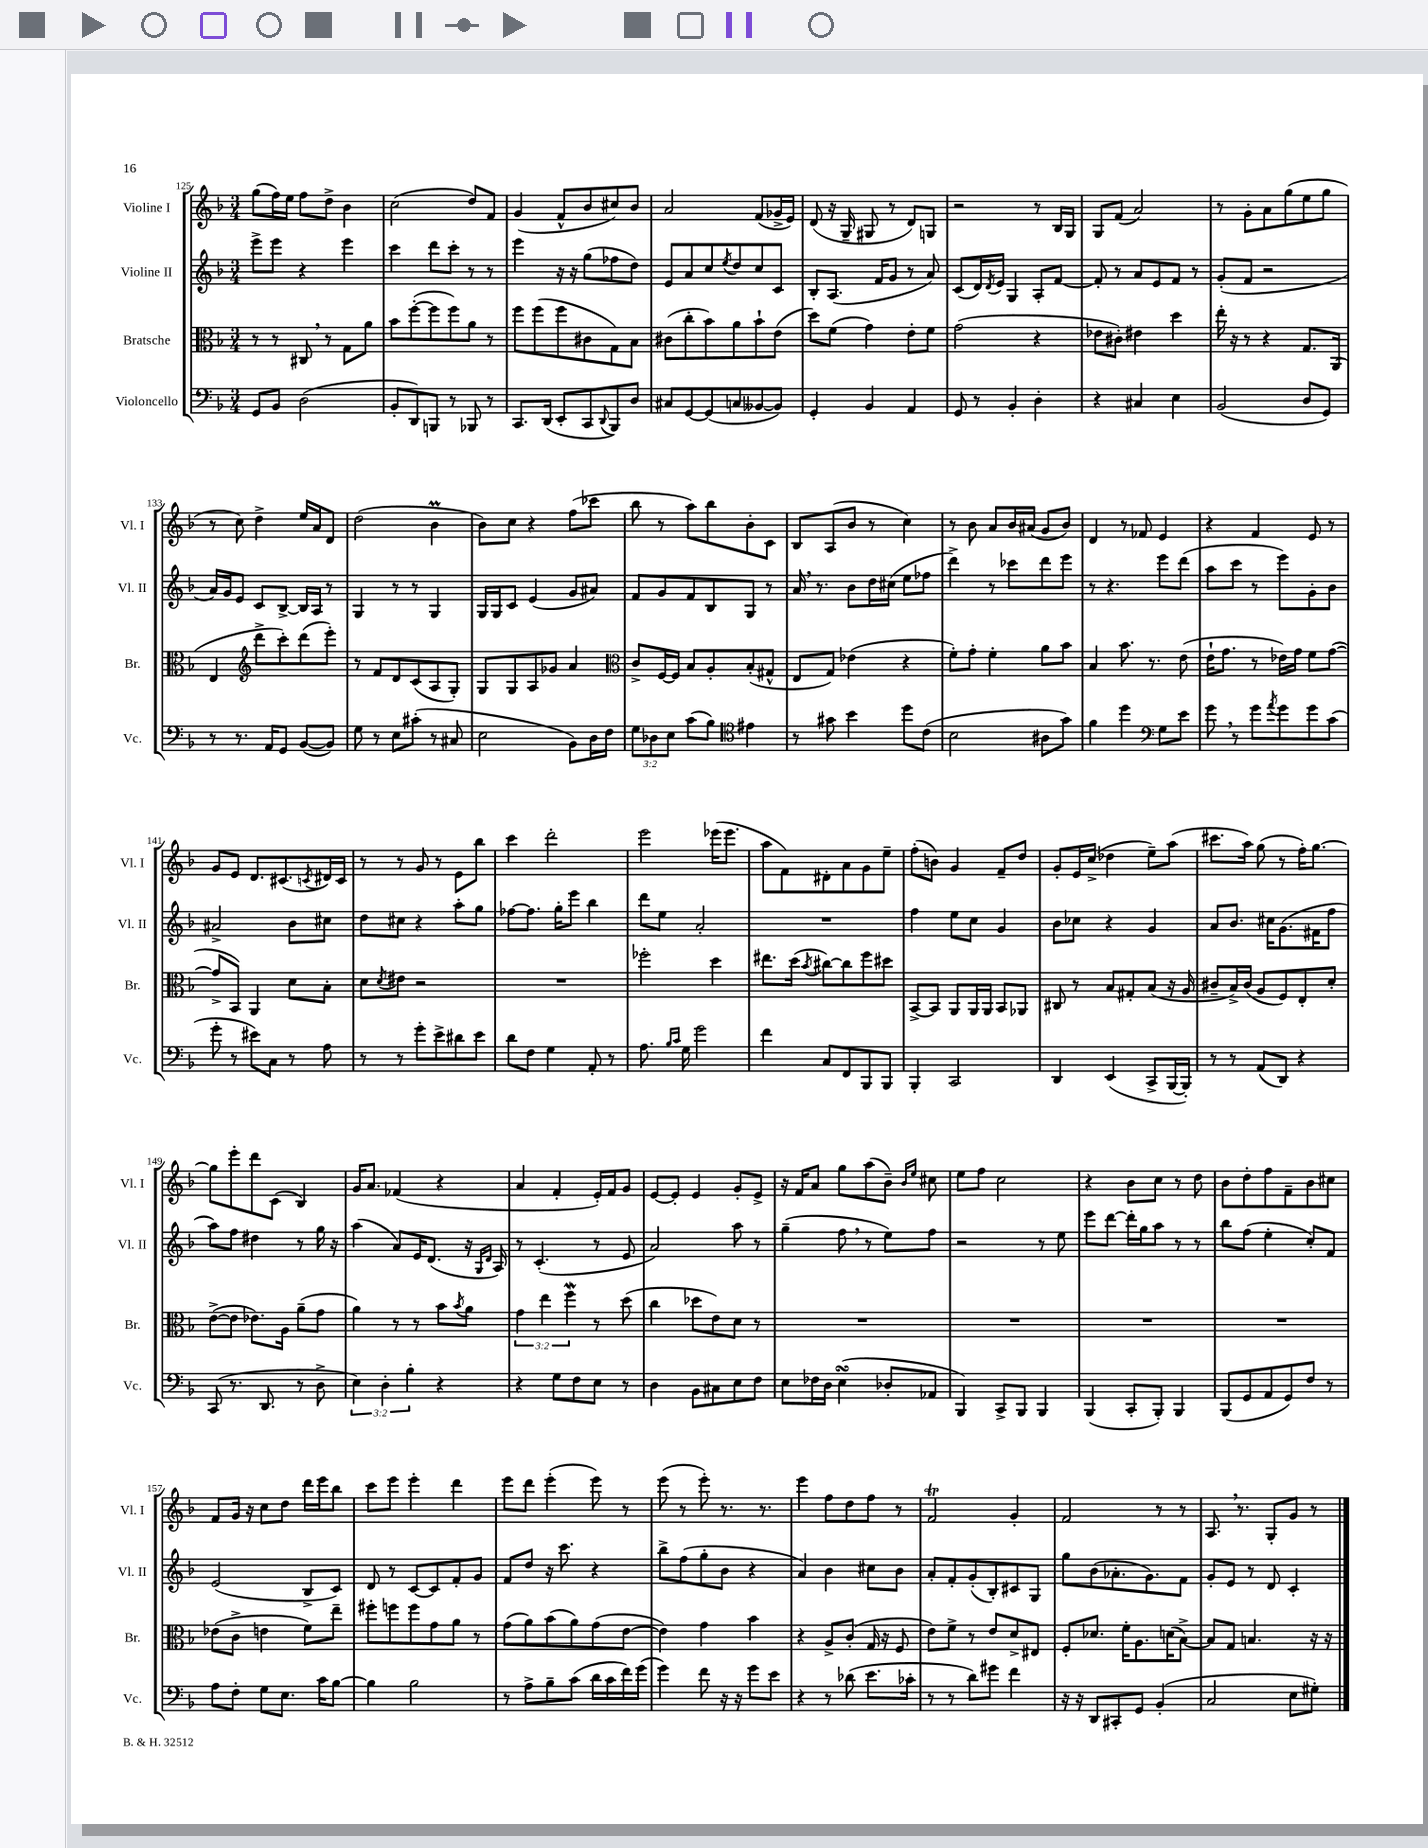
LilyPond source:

<<
\new StaffGroup <<
\new Staff = "s0" \with { instrumentName = "Violine I" shortInstrumentName = "Vl. I" } {
    \clef treble \key f \major \numericTimeSignature \time 3/4
    g''8( f''16) e''16 f''8 d''8-> bes'4 |
    c''2( d''8) f'8 |
    g'4( f'8-^ bes'8 cis''8) bes'8 |
    a'2 f'8( ges'16-> e'16) |
    d'8( r16 g16-- gis8 r8 d'8) g8 |
    r2 r8 bes16 g16 |
    g8 f'8( a'2) |
    r8 g'8-. a'8 g''8( e''8 g''8 |
    r8 c''8) d''4-> e''16 a'16 d'8 |
    d''2( bes'4\prall |
    bes'8) c''8 r4 f''8( ces'''8 |
    bes''8 r8 a''8) bes''8 bes'8-. c'8 |
    bes8 a8( bes'8 r8 c''4) |
    r8 bes'8 a'8 bes'16 ais'16( g'8 bes'8) |
    d'4 r8 fes'8 e'4 |
    r4 f'4 e'8 r8 |
    g'8 e'8 d'8. cis'8.( \acciaccatura { c'8 } dis'16) c'16 |
    r8 r8 g'8 r8 e'8 bes''8 |
    c'''4 d'''2-. |
    e'''2 ees'''16( ees'''8. |
    a''8 f'8) dis'8-. a'8 g'8 e''8-- |
    f''8-.( b'8) g'4 f'8-- d''8 |
    g'8-. e'16 c''16->( des''4 e''8--) a''8( |
    cis'''8. a''16) g''8( r8 f''16-.) g''8.~ |
    g''8 e'''8-. d'''8 c'8( bes4) |
    g'16 a'8. fes'4( r4 |
    a'4 f'4-. e'16-.) f'16 g'8 |
    e'8~ e'8-. e'4 g'8-. e'8-> |
    r16 f'16 a'8 g''8 a''8( bes'8--) \grace { bes'16 e''16 } cis''8 |
    e''8 f''8 c''2 |
    r4 bes'8 c''8 r8 d''8 |
    bes'8 d''8-. f''8 f'8-- bes'8 cis''8 |
    f'8 g'16 r16 c''8 d''8 d'''16 e'''16 bes''8 |
    c'''8 e'''8 e'''4-. d'''4 |
    e'''8 d'''8 e'''4-.( e'''8) r8 |
    e'''8( r8 e'''8-.) r8. r8. |
    e'''4 f''8 d''8 f''8 r8 |
    f'2\trill g'4-. |
    f'2 r8 r8 |
    a8. \breathe r8. g8-. g'8 r8 \bar "|." |
}
\new Staff = "s1" \with { instrumentName = "Violine II" shortInstrumentName = "Vl. II" } {
    \clef treble \key f \major \numericTimeSignature \time 3/4
    e'''8-> e'''8 r4 e'''4 |
    c'''4 d'''8 c'''8-. r8 r8 |
    e'''4 r16 r16 g''8( fes''8 d''8) |
    e'8 a'8 c''8 \acciaccatura { e''8 } d''8 c''8 c'8 |
    bes8-. a8.( f'16 g'8 r8 a'8) |
    c'8( d'16) \acciaccatura { d'8 } e'16 g4 a8-. f'8~ |
    f'8-. r8 a'8 e'8 f'8 r8 |
    g'8-.( f'8 r2 |
    a'16) g'16 e'8 c'8 bes8~-> bes16 a16 r8 |
    g4 r8 r8 g4 |
    g16 g16 c'8 e'4( g'8 ais'8) |
    f'8 g'8 f'8 bes8 g8 r8 |
    a'16 \breathe r8. bes'8 d''16 cis''16( e''8 fes''8 |
    d'''4->) r8 ces'''8 d'''8 e'''8 |
    r8 r4. e'''8 d'''8( |
    a''8 c'''8 r8 e'''8) g'8-. bes'8 |
    ais'2-> bes'8 cis''8 |
    d''8 cis''8 r4 a''8-. g''8 |
    fes''8~ fes''8. g''16-. e'''8 bes''4 |
    d'''8 e''8 a'2-. |
    R2. |
    f''4 e''8 c''8 g'4 |
    bes'8 ces''8 r4 g'4 |
    a'8 bes'8. cis''16 g'8.( fis'16 f''8 |
    a''8) f''8 dis''4 r8 g''16 r16 |
    a''4( a'8) e'16 d'8.( r16 \grace { g16 d'16 } a16) |
    r8 c'4.-.( r8 e'8 |
    a'2) a''8 r8 |
    g''4--( f''8 \breathe r8 e''8) f''8 |
    r2 r8 e''8 |
    e'''8 d'''8~ d'''16-. g''16 a''8 r8 r8 |
    bes''8 f''8( e''4-. c''8-.) f'8 |
    e'2( bes8-> c'8) |
    d'8 r8 c'8~ c'8 f'8-. g'8 |
    f'8 d''8 r16 c'''8. r4 |
    bes''8-> f''8( g''8-. bes'8 r4 |
    a'4) bes'4 cis''8 bes'8 |
    a'8-. f'8-. g'8-.( bes8-.) cis'8 g8 |
    g''8 bes'8( aes'8.-. g'8.) f'8 |
    g'8-. e'8 r8 d'8 c'4-. \bar "|." |
}
\new Staff = "s2" \with { instrumentName = "Bratsche" shortInstrumentName = "Br." } {
    \clef alto \key f \major \numericTimeSignature \time 3/4 \override Staff.TupletNumber.text = #tuplet-number::calc-fraction-text
    r8 r8 cis8 \breathe r8 g8 a'8 |
    bes'8 f''8~-.( f''8 f''8) a'8 r8 |
    f''8 f''8( f''8 cis'8 g8) bes8 |
    cis'8( c''8-. bes'8) a'8 bes'8-! e'8( |
    d''8) f'8( g'4) e'8-. f'8 |
    g'2( r4 |
    ees'8 cis'8-.) eis'4 d''4 |
    e''16-. r16 r8 r4 g8. a,16( |
    e4 \clef treble d'''8-> c'''8-.) d'''8( e'''8-.) |
    r8 f'8 d'8 c'8( a8 g8-.) |
    g8 g8 a8 ges'8 a'4 |
    \clef alto c'8-> f16~ f16 bes8 a8-. bes8-.( gis8-^ |
    e8 g8) ees'4( r4 |
    f'8-.) g'8-. f'4-. a'8 bes'8 |
    bes4 bes'8. r8. e'8( |
    e'16-! g'8. r8 ees'16) g'16 f'8 g'8~( |
    g'8-> bes,8) a,4 d'8 bes8-. |
    d'8 \acciaccatura { d'8 } eis'8 r2 |
    R2. |
    fes''2-. d''4 |
    eis''8. d''16( \acciaccatura { bes'8 } cis''8~) cis''8 f''8 dis''8 |
    bes,8~-> bes,8 a,8 a,16 a,16 bes,8 aes,8 |
    cis8 r8 bes8 gis8-. bes8( r16 a16 |
    cis'8-- bes16->) cis'16( a8 f8) e8-. d'8-. |
    e'8~->( e'8 ees'8.) a16 a'8--( g'8 |
    a'4) r8 r8 bes'8 \acciaccatura { bes'8 } a'8 |
    \tuplet 3/2 { g'4 e''4 f''4\mordent } r8 d''8( |
    c''4 des''8 e'8) d'8 r8 |
    R2. |
    R2. |
    R2. |
    R2. |
    ees'8( c'8-> e'4 f'8) e''8-- |
    fis''8-. f''8 f''8 g'8 a'8 r8 |
    g'8( a'8) bes'8( a'8) g'8( e'8~ |
    e'4) g'4 bes'4 |
    r4 a8-> c'8-.( g16 r16 f8 |
    e'8) f'8-> r8 e'8 d'8-> eis8 |
    f8-. des'8. f'16-. a8. d'16( bes8~->) |
    bes8 g8 b4. r16 r16 \bar "|." |
}
\new Staff = "s3" \with { instrumentName = "Violoncello" shortInstrumentName = "Vc." } {
    \clef bass \key f \major \numericTimeSignature \time 3/4 \override Staff.TupletNumber.text = #tuplet-number::calc-fraction-text
    g,8 bes,8 d2( |
    bes,8-. d,8) b,,8 r8 bes,,8 r8 |
    c,8. d,16( e,8-. c,8 \appoggiatura { d,8 } bes,,8) d8 |
    cis8 g,8~ g,8( c8 beses,8~ beses,8) |
    g,4-. bes,4 a,4 |
    g,8 r8 bes,4-. d4-. |
    r4 cis4 e4 |
    bes,2( d8 g,8) |
    r8 r8. a,16 g,8 bes,8~( bes,8) |
    g8 r8 e8 cis'8-.( r8 cis8 |
    e2 bes,8) d16 f16 |
    \tuplet 3/2 { g8 des8 e8 } c'8( bes8) \clef tenor eis'4 |
    r8 gis'8 bes'4 d''8 c'8( |
    bes2 ais8 g'8) |
    f'4 d''4 \clef bass g8 e'8 |
    g'8 \breathe r8 g'8 \acciaccatura { a'8 } g'8 g'8 c'8( |
    g'8-. r8 eis'8) c8 r8 a8 |
    r8 r8 g'8-. e'8-> dis'8 e'8 |
    d'8 f8 g4 a,8-. r8 |
    a8. \grace { bes16 c'16 } g16 g'2 |
    f'4 c8 f,8 bes,,8 bes,,8 |
    bes,,4-. c,2 |
    d,4 e,4( c,8-> bes,,16~ bes,,16-.) |
    r8 r8 a,8( d,8) r4 |
    c,8( r8. d,8. r8 d8-> |
    \tuplet 3/2 { e4) d4-. bes4-. } r4 |
    r4 g8 f8 e8 r8 |
    d4 bes,8 cis8 e8 f8 |
    e8 fes16 d16 e4\turn( des8-. aes,8 |
    bes,,4) c,8-> bes,,8 bes,,4 |
    bes,,4( c,8-. bes,,8-.) bes,,4 |
    bes,,8( g,8 a,8 g,8) f8 r8 |
    a8 f8-. g8 e8. c'16 bes8~ |
    bes4 bes2 |
    r8 a8-> bes8-- c'8( d'16 c'16 f'16) g'16( |
    g'4) f'8 r16 r16 g'8 e'8 |
    r4 r8 des'8( e'8. ces'16-. |
    r8 r8 d'8) gis'8 f'4 |
    r16 r16 d,8 cis,8-. g,8 bes,4-.( |
    c2 e8 gis8-.) \bar "|." |
}
>>
>>
\layout { \context { \Score currentBarNumber = #125 } }
